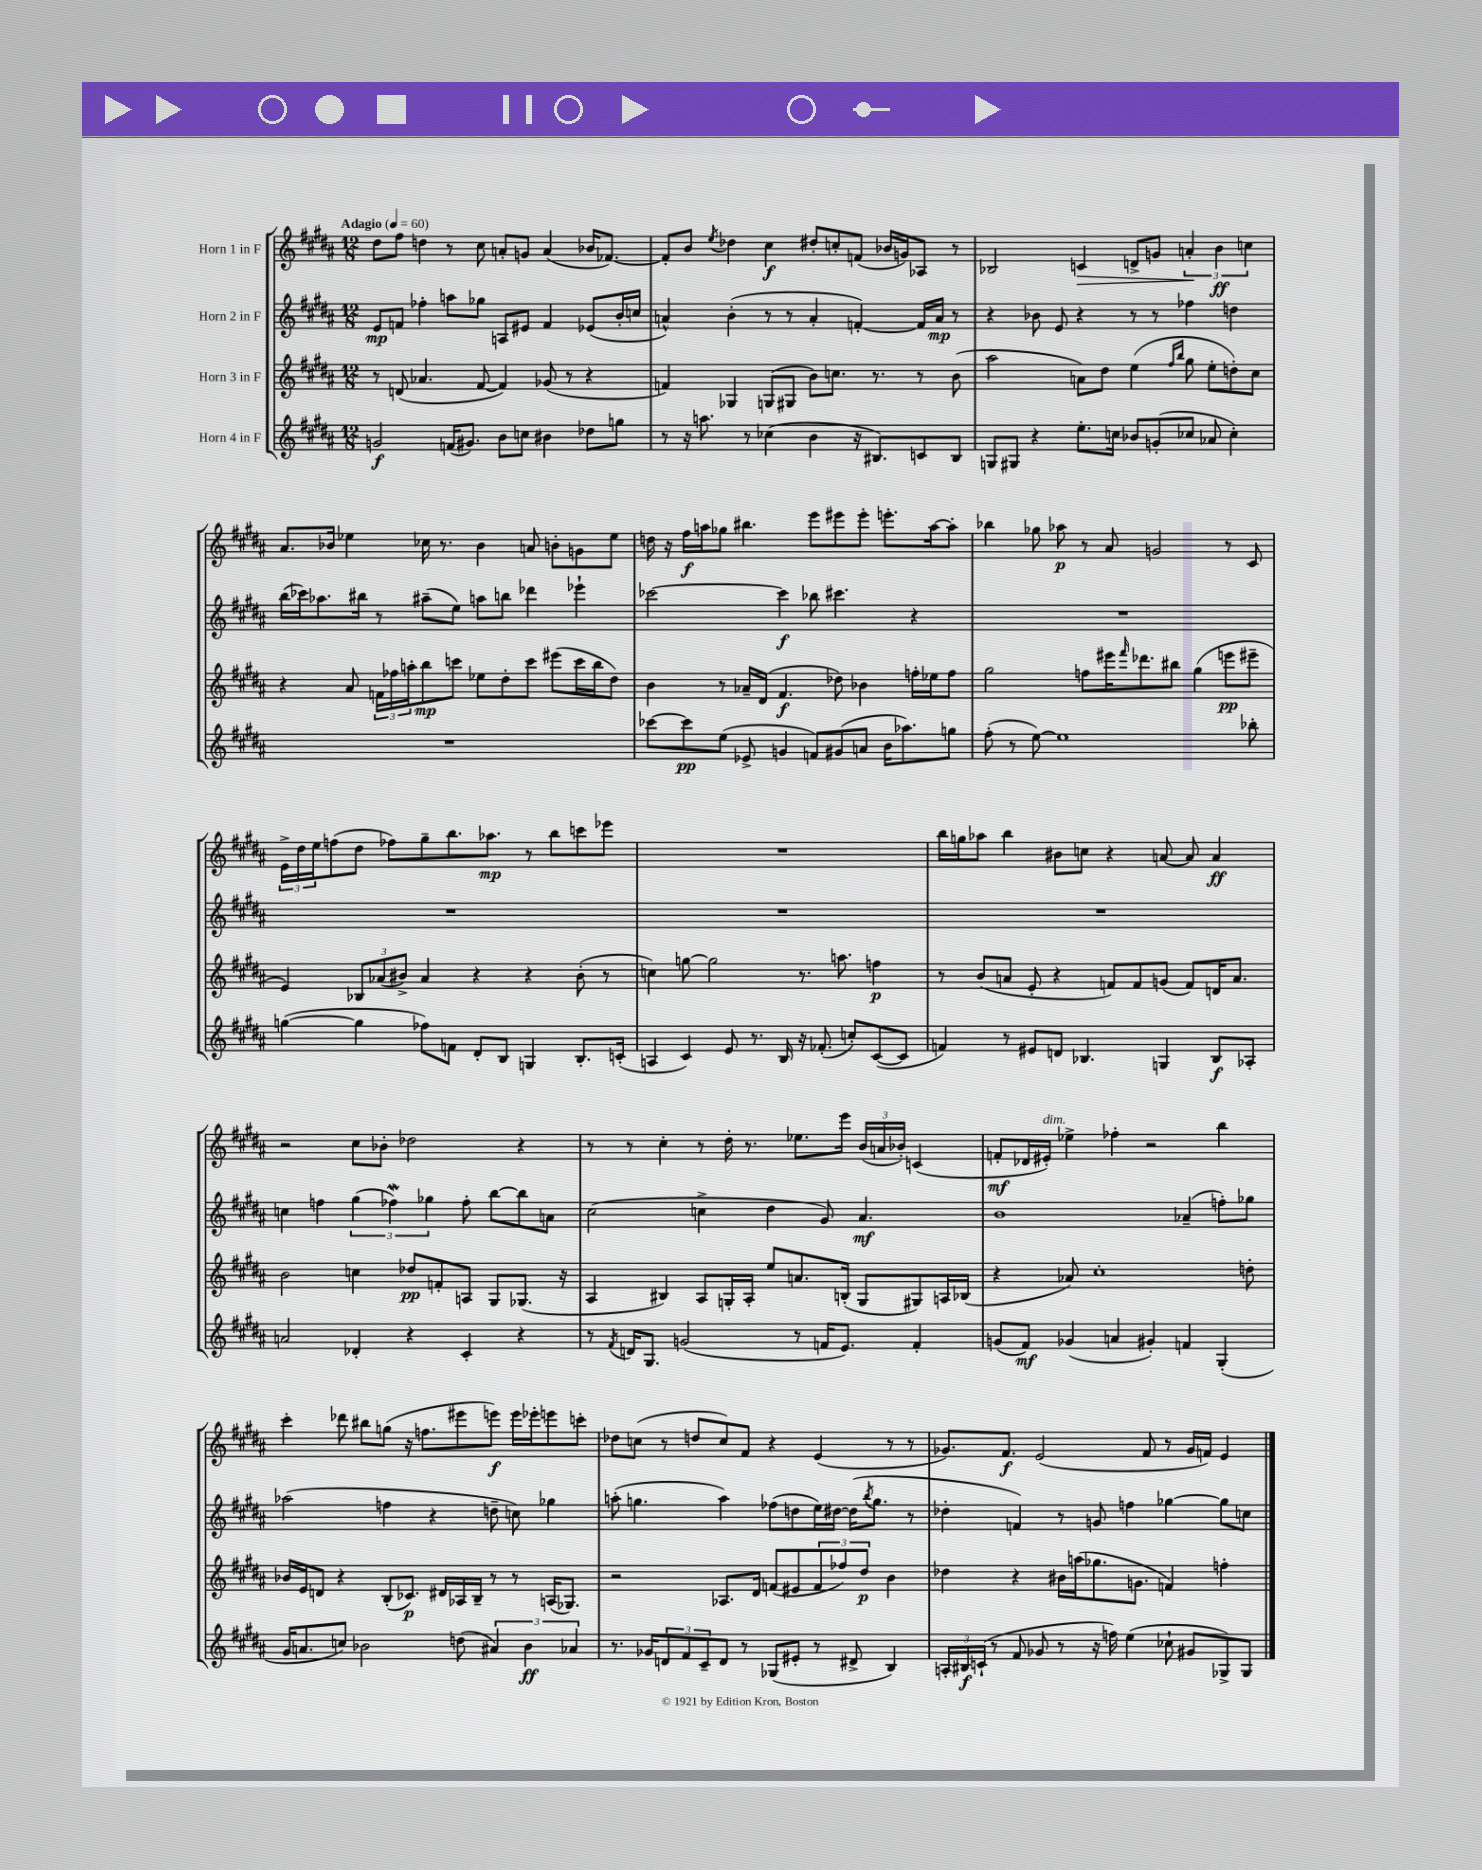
<<
\new StaffGroup <<
\new Staff = "s0" \with { instrumentName = "Horn 1 in F" } {
    \clef treble \key b \major \numericTimeSignature \time 12/8 \tempo "Adagio" 4 = 60
    dis''8 fis''8 d''4 r8 cis''8 a'8-. g'8 a'4( bes'16 fes'8.~) |
    fes'8-. b'8 \acciaccatura { e''8 } des''4 cis''4\f dis''8-. c''8-. f'8( bes'16 g'16) aes8 r8 |
    bes2 c'4\> d'8-> g'8 \tuplet 3/2 { a'4-.\! b'4\ff c''4 } |
    ais'8. bes'16 ees''4 ces''16 r8. bes'4 a'8 b'8-. g'8 ees''8 |
    d''16 r16 fis''16\f a''16 ges''8 bis''4. e'''8 eis'''8 eis'''8-. e'''8.-. a''16~ a''8-. |
    bes''4 ges''8 aes''8\p r8 ais'8 g'2 r8 cis'8 |
    \tuplet 3/2 { e'16-> dis''16 e''16 } f''8( dis''8 fes''8) gis''8-- b''8. aes''8.\mp r8 b''8 c'''8 ees'''8 |
    R1. |
    b''16 g''16 aes''8 b''4 bis'8 c''8 r4 a'8~ a'8 a'4\ff |
    r2 cis''8 bes'8-. des''2 r4 |
    r8 r8 cis''4-. r8 dis''16-. r8. ees''8. e'''16 \tuplet 3/2 { b'16( a'16 bes'16-.) } c'4( |
    f'8-.\mf des'16 eis'16-.^\markup { \italic "dim." }) ees''4-> fes''4-. r2 b''4 |
    cis'''4-. des'''8 bis''8 g''8( r16 f''8. eis'''8 e'''8\f) e'''16 ees'''16-. e'''8 c'''8-. |
    des''8 c''8( r8 d''8 c''8) fis'8 r4 e'4( r8 r8 |
    ges'8.) fis'8.\f e'2( fis'8 r8 ges'16 f'16) e'4 \bar "|." |
}
\new Staff = "s1" \with { instrumentName = "Horn 2 in F" } {
    \clef treble \key b \major \numericTimeSignature \time 12/8
    e'8\mp f'8 fes''4-. a''8 ges''8 a8 eis'8 f'4 ees'8( b'16-. c''16 |
    a'4-^) b'4-.( r8 r8 a'4-. f'4~-.) f'16 a'16\mp r8 |
    r4 bes'8 e'8 r4 r8 r8 fes''4 d''4 |
    b''16( ces'''16) aes''8. bis''16 r8 ais''8--( e''8) a''8 b''8 des'''4 ees'''4-! |
    ces'''2~ ces'''4\f bes''8 cis'''4. r4 |
    R1. |
    R1. |
    R1. |
    R1. |
    c''4 f''4 \tuplet 3/2 { gis''4( fes''4\mordent) ges''4 } fes''8-. b''8~ b''8 a'8 |
    cis''2( c''4-> dis''4 gis'8) ais'4.\mf |
    b'1 aes'4--( f''8-.) ges''8 |
    aes''2( f''4 r4 d''8-- c''8) ges''4 |
    a''8-.( g''4. a''4) fes''8( d''8 e''16) dis''16~ dis''16( \acciaccatura { b''8 } g''8. r8 |
    des''4-. f'4) r8 g'8 f''4 ges''4~ ges''8 c''8 \bar "|." |
}
\new Staff = "s2" \with { instrumentName = "Horn 3 in F" } {
    \clef treble \key b \major \numericTimeSignature \time 12/8
    r8 d'8( aes'4. fis'8~ fis'4) ges'8( r8 r4 |
    f'4) ges4 g8( gis8 b'8) c''8. r8. r8 b'8( |
    ais''2 a'8) dis''8 e''4( \grace { fis''16 b''16 } gis''8 e''8-. d''8-.) cis''8 |
    r4 ais'8 \tuplet 3/2 { f'16 fes''16 a''16-. } b''8\mp c'''8 ees''8 dis''8-. c'''8 eis'''8( c'''16 b''16 dis''8) |
    b'4 r8 aes'16-- dis'16( fis'4.\f des''8) bes'4 f''16-. ees''16 f''8 |
    gis''2 f''8 eis'''16 \grace { fis'''16 } des'''8. bis''8 gis''4( e'''8\pp eis'''8-- |
    e'4) \tuplet 3/2 { bes8 aes'8( bis'8->) } aes'4 r4 r4 bis'8-.( r8 |
    c''4) g''8~ g''2 r8. a''8. f''4\p |
    r8 b'8( a'8 e'8-. r4 f'8) f'8 g'8( f'8) d'16 a'8. |
    b'2 c''4 des''8\pp f'8-. a8 gis8 ges8.( r16 |
    ais4 bis4) ais8 g16-. ais16-. e''8 a'8. b16-.( g8 gis8) a16 bes16( |
    r4 aes'8) cis''1-. d''8-. |
    bes'16 e'16 d'8 r4 b8-.( ces'8.\p) dis'16 aes16 b16-- r8 r8 a16( ges8.) |
    r2 aes8. dis'16 f'8( eis'8 \tuplet 3/2 { f'8 fes''8) dis''8\p } b'4 |
    des''4 r4 bis'16 a''16( ges''8. g'8. f'4) f''4-. \bar "|." |
}
\new Staff = "s3" \with { instrumentName = "Horn 4 in F" } {
    \clef treble \key b \major \numericTimeSignature \time 12/8
    g'2\f f'16( gis'8.) b'8 c''8 bis'4 des''8 g''8 |
    r8 r16 a''8. r8 ces''4( b'4 r16 bis8.) c'8 bis8 |
    g8 gis8 r4 e''8.-. c''16 bes'8 g'8-.( ces''8 aes'8 ces''4-.) |
    R1. |
    ces'''8~ ces'''8\pp e''8( ees'8-> g'4 f'8) gis'8( a'8 b'16 aes''8.) g''8 |
    fis''8-.( r8 e''8~) e''1 bes''8-. |
    g''4~( g''4 fes''8) f'8 dis'8-. b8 g4 b8.-. c'16-.( |
    a4 cis'4) e'8 r8. b16 r16 fes'8.-.( c''8-.) cis'8~( cis'8 |
    f'4) r8 eis'8 d'8 bes4. g4 bes8\f aes8-. |
    a'2 des'4-. r4 cis'4-. r4 |
    r8 \acciaccatura { fis'8 } d'16 gis8. g'2( r8 f'16 e'8.) f'4-. |
    g'8( fis'8\mf) ges'4( a'4 gis'4-.) f'4 gis4-.( |
    gis'16 a'8. c''8) bes'2 d''8( \tuplet 3/2 { ais'4) bes'4\ff aes'4 } |
    r8. ges'16 \tuplet 3/2 { d'8 fis'8 cis'8-- } d'8 r8 ges8( eis'8-. r8 dis'8-> b4) |
    \tuplet 3/2 { a16-. bis16\f c'16-!( } r8 fis'8 ges'8 r8 r16 f''16) e''4( ces''8-! gis'8 ges8->) ges8 \bar "|." |
}
>>
>>
\layout { \context { \Score \remove "Bar_number_engraver" } }
